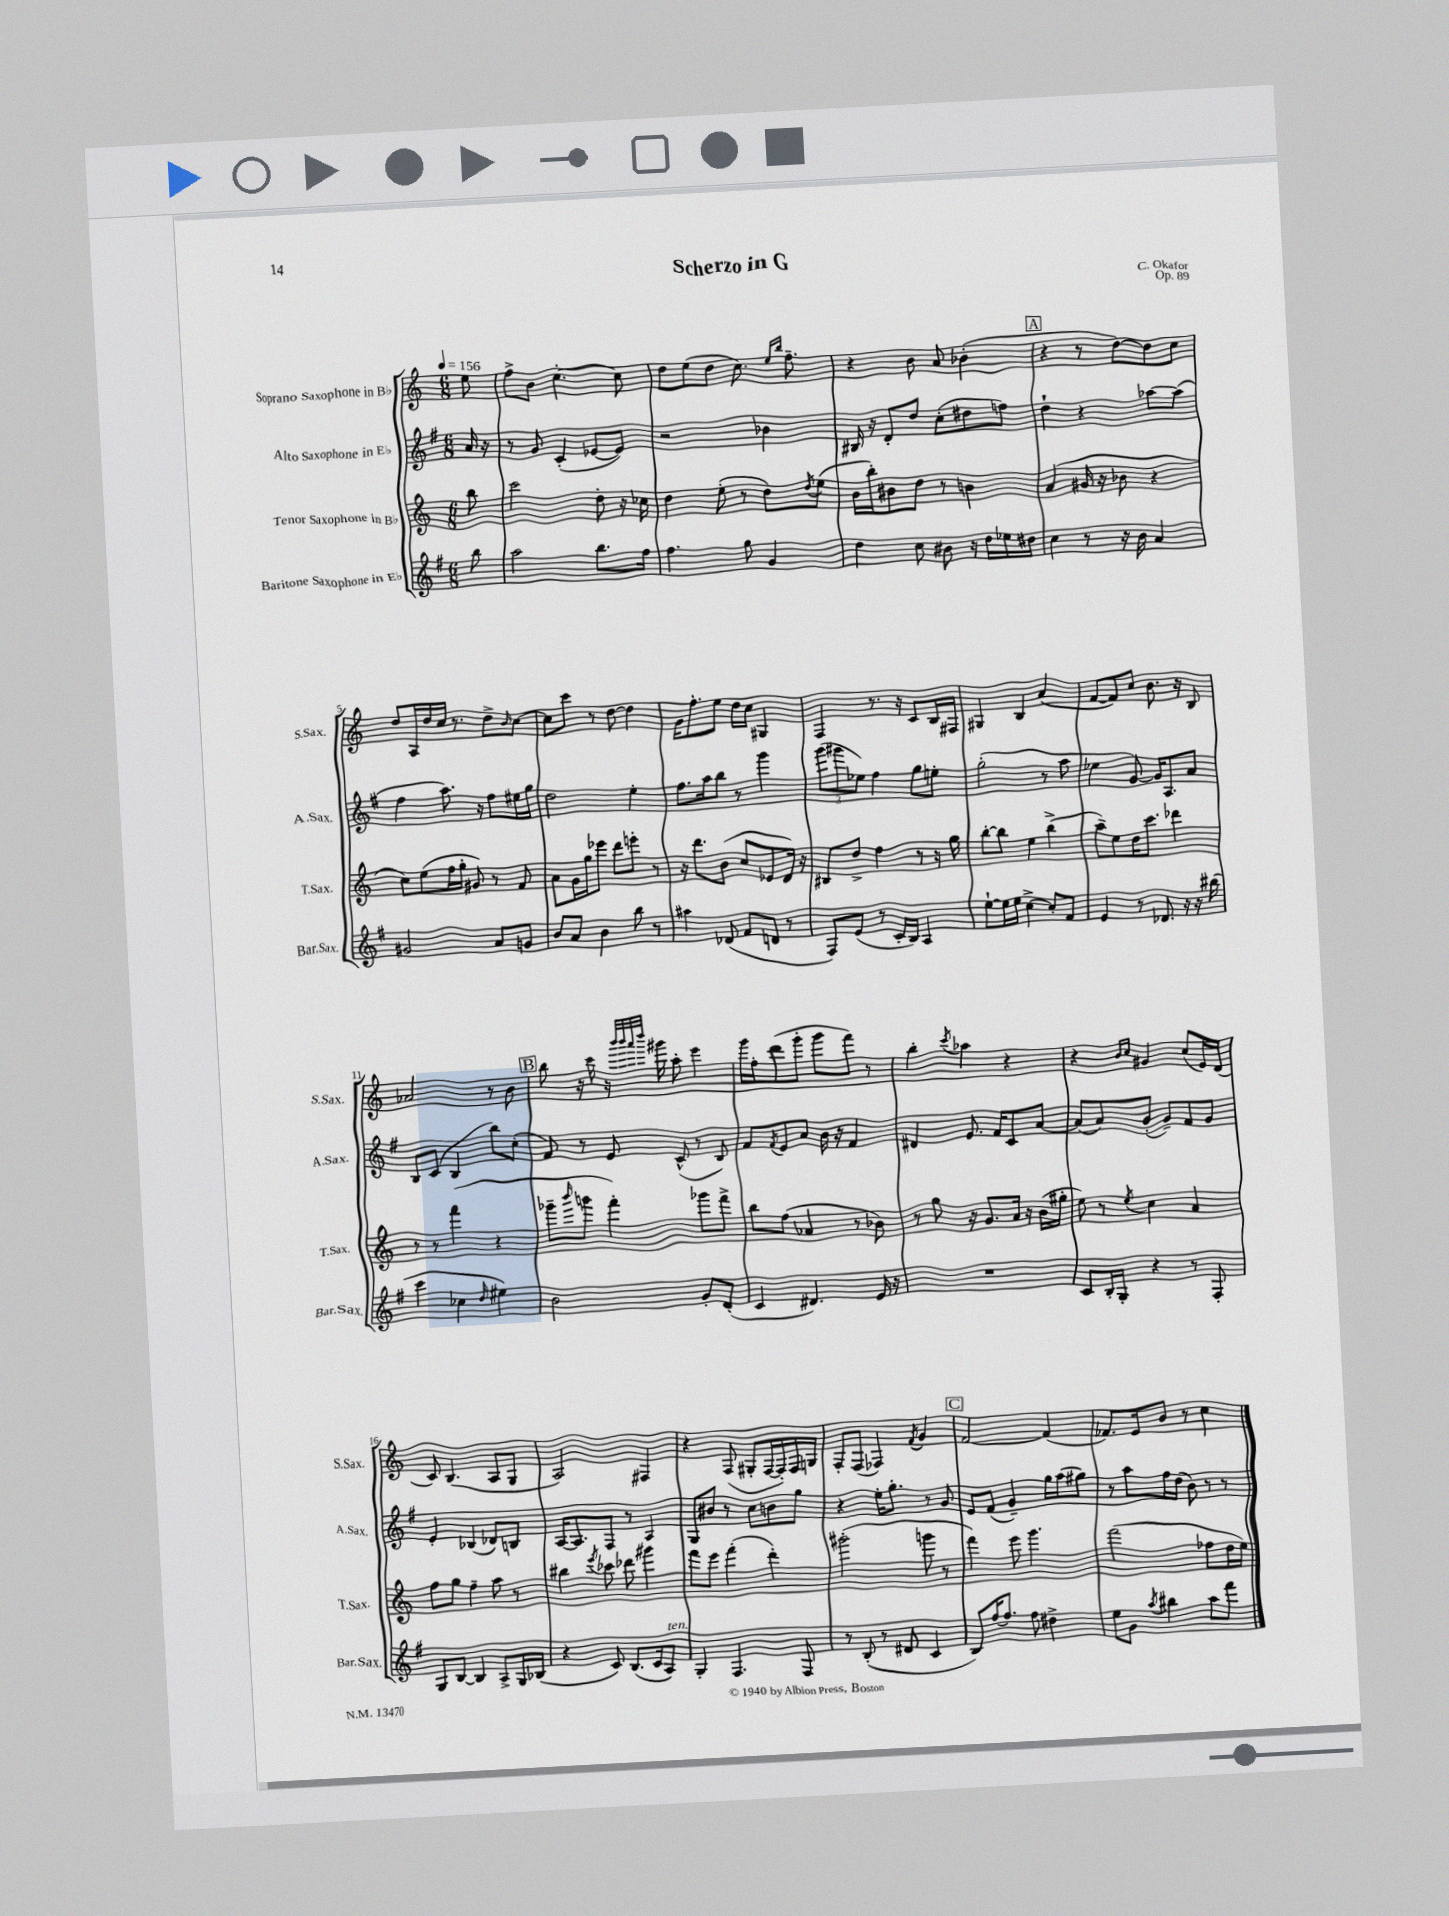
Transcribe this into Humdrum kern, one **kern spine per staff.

**kern	**kern	**kern	**kern
*staff4	*staff3	*staff2	*staff1
*clefG2	*clefG2	*clefG2	*clefG2
*k[f#]	*k[]	*k[f#]	*k[]
*M6/8	*M6/8	*M6/8	*M6/8
*MM156	*MM156	*MM156	*MM156
8bb	8bb	16a	8ee
.	.	16r	.
=	=	=	=
2aa	2ccc	8r	8ff^
.	.	8g	8b
.	.	(4c'	[4.cc'
8.bb	8dd'	[8e-	.
.	16r	8e-])	8cc]
16ff#	16cc-	.	.
=	=	=	=
4.ff#	4dd	2r	8dd
.	.	.	(8ee
.	(8ee'	.	8dd
8gg	8r	.	8.cc)
4g	8dd)	4b-	.
.	.	.	16qqee
.	.	.	16qqbb
.	.	.	8.ff~
.	8qdd	.	.
.	(8ee	.	.
=	=	=	=
4dd	16b	16B#	4r
.	16bb')	16r	.
.	8b#	8d'	.
8cc	8dd	8dd	8b
8b#	8r	(8cc'	8a
16r	4b	8dd#	(4b-'
16dd	.	.	.
16ee-	.	8ff)	.
16dd#	.	.	.
=	=	=	=
4cc	(4a	4dd`	4r
8r	16g#	4r	8r
.	16r	.	.
16r	8b-	.	[8dd)
16b	.	.	.
4a	4r	[8aa-	8dd]
.	.	(8aa-]	8cc
=	=	=	=
2g#	8cc)	4ff#	8dd
.	(8ee	.	16A
.	.	.	16dd
.	16ff	8.aa)	16cc
.	16gg'	.	8.r
.	8g#)	.	.
.	.	16r	.
8a	8r	8ff#	8dd^
.	.	.	16qqb
8g	8f	16ee#	[8cc
.	.	16gg	.
=	=	=	=
8b	8a	2dd	8cc]
8a	16g	.	8ccc
.	16gg	.	.
4b	8eee-	.	8r
.	8ddd	.	[8dd
8bb	8eee'	4ee'	4dd]
8r	8r	.	.
=	=	=	=
4aa#	16r	8.ff#	16g
.	8.ddd	.	8.ff'
.	.	16aa	.
(8d-	(8b	8bb	8ee
8f#	8cc	8r	16dd
.	.	.	16cc
8d	8e-	4ggg	4G#
8r	16d)	.	.
.	16r	.	.
=	=	=	=
8F#)	8B#	(12ggg	4F
.	.	12ggg#	.
(8e	8dd^	.	.
.	.	12ee-)	.
8r	4ff	4ff#	8.r
16c'	.	.	.
16B)	.	.	16r
4A	8r	8gg	8c
.	16r	8ee'	16B
.	16gg	.	16F#
=	=	=	=
[8ee`	[8bb'	(2gg'	4G#
16ee]	8bb]	.	.
16ee	.	.	.
[4cc^	4ee	.	4B
8cc']	(4bb^	8r	(4a
8f#	.	8aa	.
=	=	=	=
4e	8aa~)	4ee-	[8f
.	8ee	.	8f])
8r	16dd	[8g)	8cc
.	8.ccc	.	.
8.d-	.	16g]	8.b
.	.	8.A	.
.	4ddd-	.	.
16r	.	.	16r
16r	.	8a	8B
(16bb#	.	.	.
=	=	=	=
4ccc	8r	8B	2a-
.	8r	(8c	.
4cc-	(4fff	4B	.
16qqdd	.	.	.
4ee#)	4r	8bb)	8r
.	.	(8cc'	8b
=	=	=	=
2b	8ggg-~	8f#)	8bb
.	16qqbbb	.	.
.	8ggg	8r	16r
.	.	.	16ccc
.	4fff')	8e	16r
.	.	.	32qqbbb
.	.	.	32qqbbb
.	.	.	32qqaaa
.	.	.	32qqdddd
.	.	.	16ggg#
.	.	(8c^^	8aa'
8g'	8ggg-	8r	4eee
(8d'	8fff^	8B)	.
=	=	=	=
4c	8bb	8f#	16ggg
.	.	.	16ff'
.	.	8qf#	.
.	(8ff	8e	(8ddd
4.d#)	4a-	8a	8ggg'
.	.	16b	8ggg
.	.	16r	.
.	8r	4f#	8fff)
16e	8b-)	.	8r
16r	.	.	.
=	=	=	=
2.r	8r	4d#	4bb'
.	8gg	.	.
.	.	.	8qccc
.	16r	8.e	4aa-
.	8.g	.	.
.	.	16f#	.
.	16a	8c	4r
.	16r	.	.
.	(16b	[8a	.
.	16gg#'	.	.
=	=	=	=
8c	8ee)	(8a]	4r
16B'	8r	8a)	.
16G'	.	.	.
.	.	.	16qqb
.	8qee	.	16qqcc
4r	4cc	(8b'	4g#
.	.	8g~)	.
8r	4a	8f#	(8cc
8F#'	.	8g	16e)
.	.	.	(16d
=	=	=	=
8G	8ff	4e'	8c)
[8B	8gg	.	(4.B
4B]	4ff~	(4B-	.
8A^	8aa	8d-)	8A
16G	8r	8B	8G
(16B-	.	.	.
=	=	=	=
4r	4bb#	[16A	2A)
.	.	8.A]	.
.	8qeee	.	.
8c)	8ccc-	8F#	.
(8.B	8ddd-	8r	.
.	4ggg#	4A	4F#
16c	.	.	.
8A)	.	.	.
=	=	=	=
4G'	8fff	8G	4r
.	8eee	8b#	.
4.F#	(4fff'	8r	(8F
.	.	8cc	8G#'
.	4ddd')	8b	[16F
.	.	.	16F'])
8F#	.	8gg	16F
.	.	.	16G
=	=	=	=
8r	(2ggg#'	4r	8F'
(8B'	.	.	(8F
8r	.	16ee'	4F-)
.	.	8.gg'	.
8d#	.	.	.
.	.	.	8qf
4c	8ggg	8r	4g
.	8r	8g	.
=	=	=	=
8B)	4fff)	8e	[2f
[16ff#	.	(8f#	.
8.ff#]	.	.	.
.	8eee	4g~)	.
8ff#	4.ggg	.	.
4dd#^	.	16gg	(4f]
.	.	(16aa	.
.	.	8gg#)	.
=	=	=	=
8ee	(2fff	8r	8.f-)
8g	.	8aa	.
.	.	.	16e
8qaa	.	.	.
4bb#	.	16ff#	8b
.	.	(16dd	.
.	.	8b)	8r
8aa	8ff-	8r	4cc
8fff#	16dd	8r	.
.	16ee)	.	.
==	==	==	==
*-	*-	*-	*-
